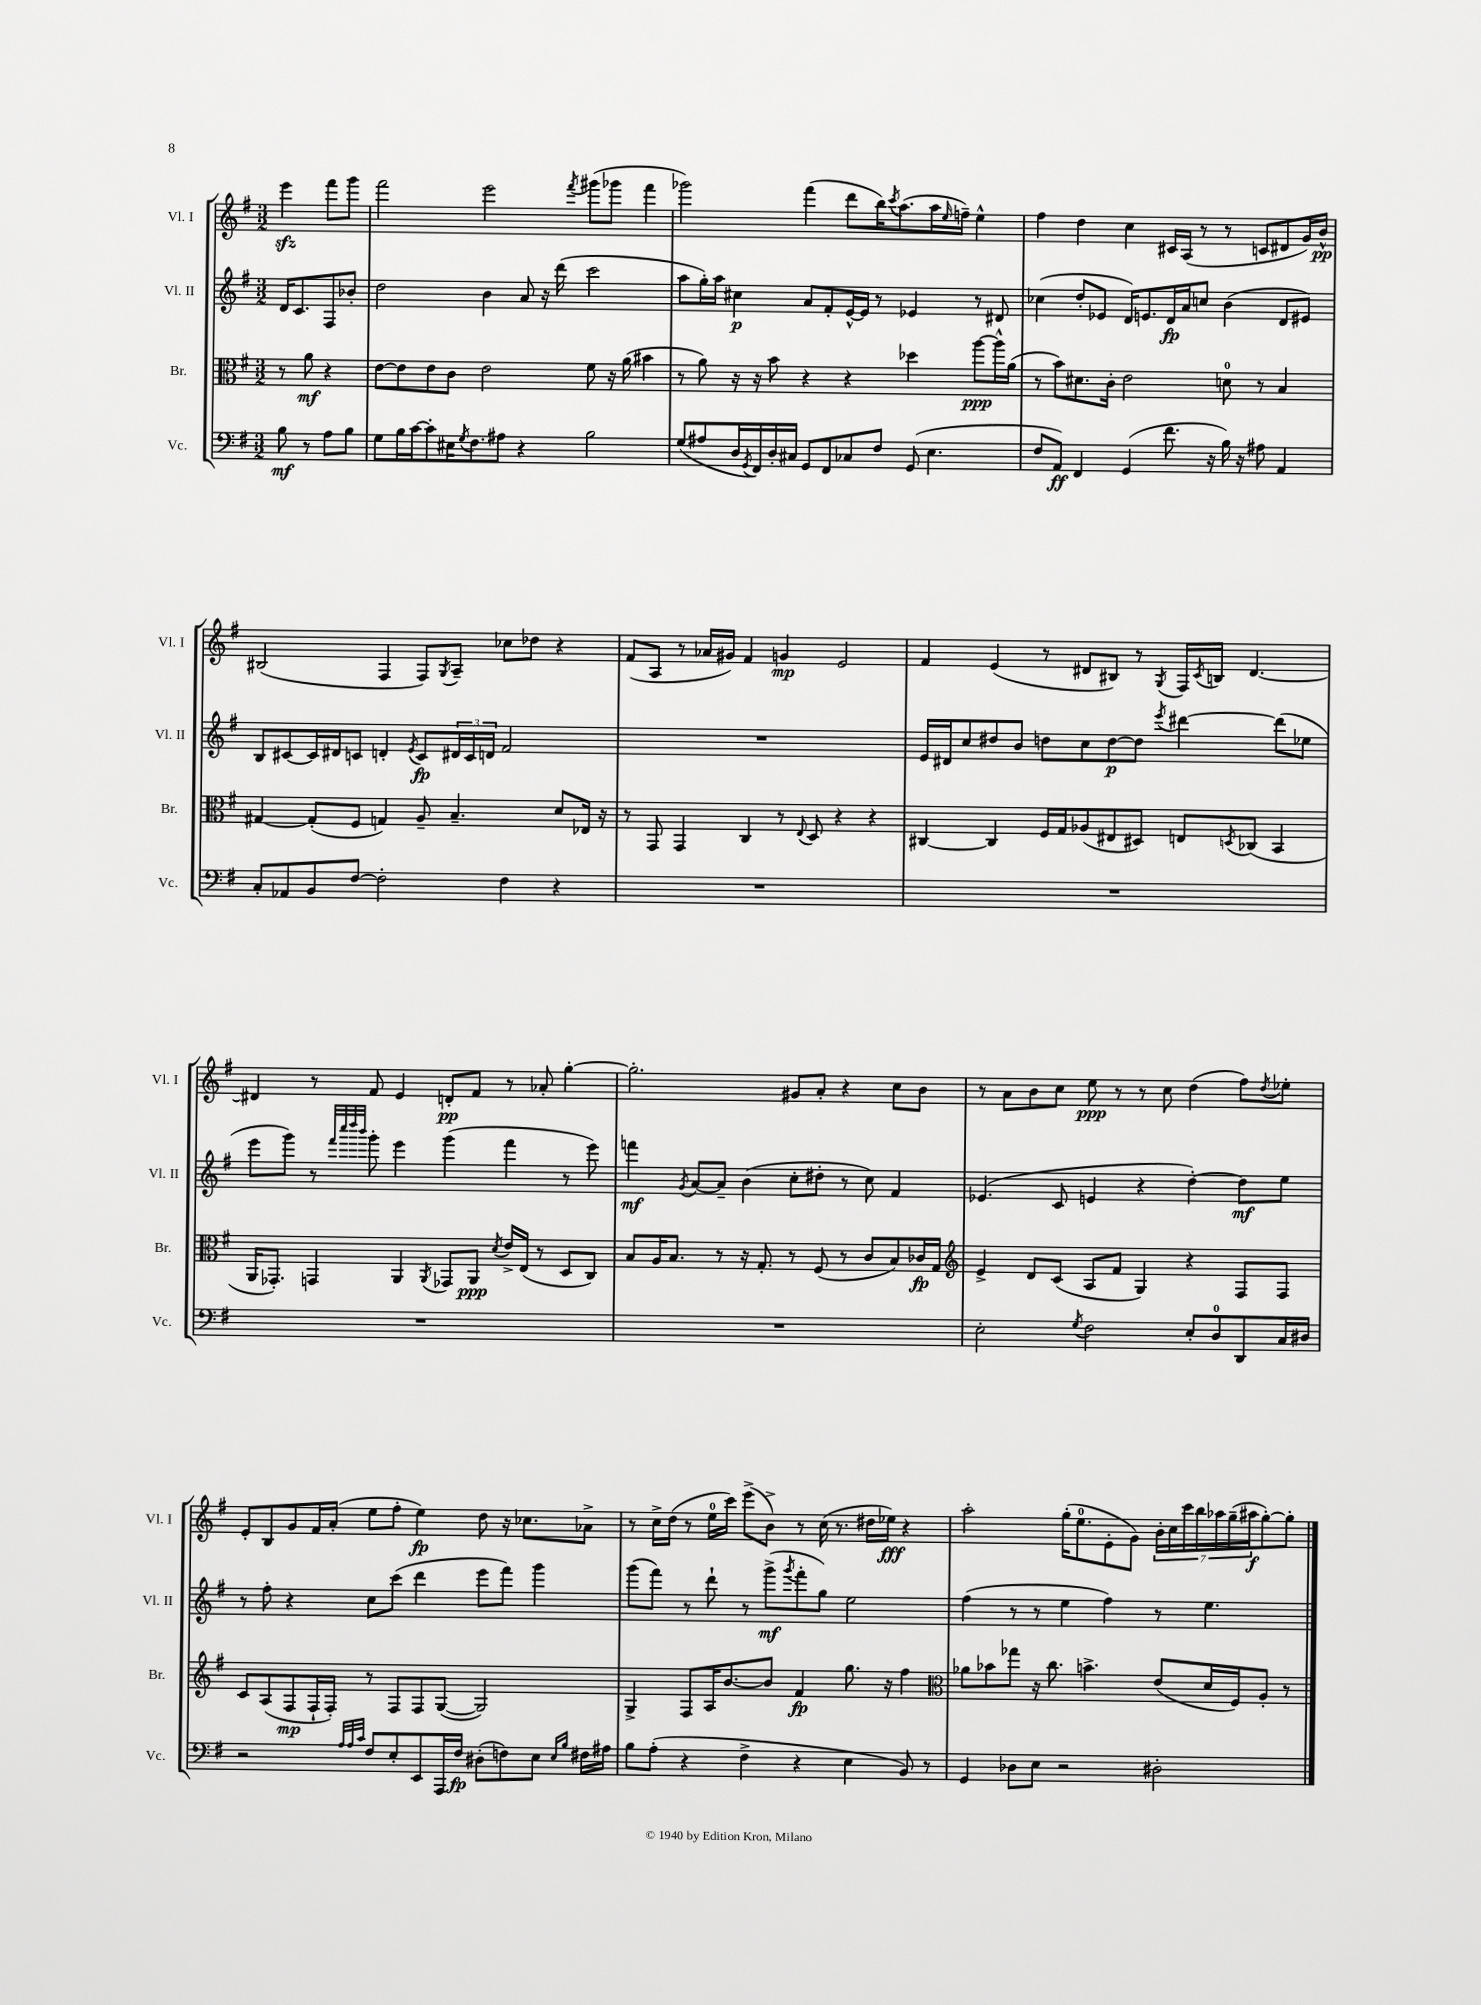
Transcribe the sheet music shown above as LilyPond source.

<<
\new StaffGroup <<
\new Staff = "s0" \with { instrumentName = "Vl. I" shortInstrumentName = "Vl. I" } {
    \clef treble \key g \major \numericTimeSignature \time 3/2 \partial 2
    e'''4\sfz fis'''8 g'''8 |
    fis'''2 e'''2 \acciaccatura { fis'''8 } gis'''8( ges'''8 fis'''4 |
    ges'''2) fis'''4( d'''8 b''16) \acciaccatura { c'''8 } a''8.( a''16 \grace { e''16 } f''16--) e''4-^ |
    fis''4 d''4 c''4 cis'16 a16( r8 r8 c'8 dis'8 g'16) b'16-^\pp |
    bis2( fis4 fis8) \acciaccatura { g8 } a8-- ces''8 des''8 r4 |
    fis'8( a8 r8 aes'16 gis'16) fis'4 g'4\mp e'2 |
    fis'4 e'4( r8 dis'8 bis8) r8 \acciaccatura { g8 } fis16 \acciaccatura { c'8 } b16 dis'4.~ |
    dis'4 r8 fis'8 e'4 d'8-.\pp fis'8 r8 aes'8-. g''4~-. |
    g''2.-. gis'8 a'8-. r4 c''8 b'8 |
    r8 a'8 b'8 c''8 e''8\ppp r8 r8 c''8 d''4( fis''8) \acciaccatura { d''8 } ees''8-. |
    e'8-. b8 g'8 fis'16 a'16-.( e''8 fis''8-. e''4\fp) d''8 r16 ces''8. aes'8-> |
    r8 c''16-> d''16( r8 e''16-0 c'''16) e'''8->( b'8->) r8 c''16( r8. dis''16 ees''16\fff) r4 |
    a''2-. g''16-.( e''8.-0 e'8-. g'8) \tuplet 7/4 { b'16-. c''16 c'''16 b''16 aes''16 g''16--( ais''16\f } g''8~-.) g''8-. \bar "|." |
}
\new Staff = "s1" \with { instrumentName = "Vl. II" shortInstrumentName = "Vl. II" } {
    \clef treble \key g \major \numericTimeSignature \time 3/2 \partial 2
    d'16 c'8. fis8 bes'8-. |
    d''2 b'4 a'8 r16 d'''16( c'''2 |
    a''8 g''16-.) a''16 cis''4\p a'8 fis'8-. e'16~-^ e'16 r8 ees'4 r8 dis'8 |
    ces''4( d''8-. ees'8 d'16) e'8. d'16\fp a'16 c''8 b'4( d'8 eis'8) |
    b8 cis'8~ cis'16 dis'16 c'8 d'4-. \acciaccatura { e'8 } c'8\fp \tuplet 3/2 { dis'16 c'16 d'16 } fis'2 |
    R1. |
    e'16 dis'16 c''8 dis''8 b'8 d''8 c''8 d''8~\p d''8 \acciaccatura { e'''8 } dis'''4~ dis'''8( ees''8 |
    e'''8 g'''8) r8 \grace { fis'''32 c''''32 d''''32 b'''32 } g'''8-. e'''4 g'''4( fis'''4 r8 e'''8) |
    f'''4\mf \acciaccatura { g'8 } a'8~ a'8-- b'4( c''8-. dis''8-. r8 c''8) fis'4 |
    ees'4.( c'8 e'4 r4 d''4~-.) d''8\mf e''8 |
    r8 fis''8-. r4 c''8 c'''8( d'''4 e'''8 fis'''8) g'''4 |
    g'''8( fis'''8) r8 d'''8-! r8 g'''8->\mf( \acciaccatura { g'''8 } fis'''8-. g''8) e''2 |
    fis''4( r8 r8 e''4 fis''4) r8 e''4. \bar "|." |
}
\new Staff = "s2" \with { instrumentName = "Br." shortInstrumentName = "Br." } {
    \clef alto \key g \major \numericTimeSignature \time 3/2 \partial 2
    r8 a'8\mf r4 |
    e'8~ e'8 e'8 c'8 e'2 fis'8 r16 a'16( bis'4 |
    r8 a'8) r16 r16 b'8 r4 r4 des''4 a''8~\ppp a''16-^ a'16( |
    r8 b'8) dis'8. c'16-. e'2 d'8-0 r8 b4 |
    gis4~ gis8-.( fis8 g4) a8-- b4.-- d'8 ees16 r16 |
    r8 g,8 g,4 c4 r8 \appoggiatura { e8 } d8 r4 r4 |
    cis4~ cis4 fis16 g16 aes8( eis8 dis8) e8 \acciaccatura { d8 } ces8( b,4 |
    a,16 ges,8.-.) g,4 a,4 \acciaccatura { a,8 } ges,8 a,8\ppp \acciaccatura { d'8 } e'16-> e16( r8 d8 c8) |
    b8 a16 b8. r8 r16 g8.-. r8 fis8( r8 c'8 b8) ces'16\fp g16 |
    \clef treble e'4-> d'8 c'8( a8 fis'8 g4) r4 fis8 fis8 |
    c'8 a8( fis8\mp fis16-! fis16-.) r8 fis8 fis8 g8~( g2) |
    g4-> fis8 a16 b'8.~ b'8 fis'4\fp g''8. r16 fis''4 |
    \clef alto aes'8 bes'8 ges''8 r16 c''8. b'4.-> e'8( d'16 fis16) a8-. r8 \bar "|." |
}
\new Staff = "s3" \with { instrumentName = "Vc." shortInstrumentName = "Vc." } {
    \clef bass \key g \major \numericTimeSignature \time 3/2 \partial 2
    b8\mf r8 a8 b8 |
    g8 b16 c'16~ c'8-. eis16 \acciaccatura { g8 } fis8. ais8 r4 b2 |
    g8( ais8 d16 \acciaccatura { g,8 } fis,16) d16-. cis16 g,8 fis,8 ces8 fis8 g,8( e4. |
    fis8 a,8\ff) fis,4 g,4( fis'8. r16 b16) r16 ais8 a,4 |
    c8-. aes,8 b,8 fis8~ fis2-. fis4 r4 |
    R1. |
    R1. |
    R1. |
    R1. |
    e2-. \acciaccatura { g8 } fis2 e8-. d8-0 d,8 c16 dis16 |
    r2 \grace { a32 a32 c'32 } fis8 e8-. e,8 a,,16 fis16\fp dis8-.( f8) e8 \grace { e16 b16 } fis16 ais16 |
    b8 a8-.( r4 fis4-> r4 e4 b,8) r8 |
    g,4 des8 e8 r2 dis2-. \bar "|." |
}
>>
>>
\layout { \context { \Score \remove "Bar_number_engraver" } }
